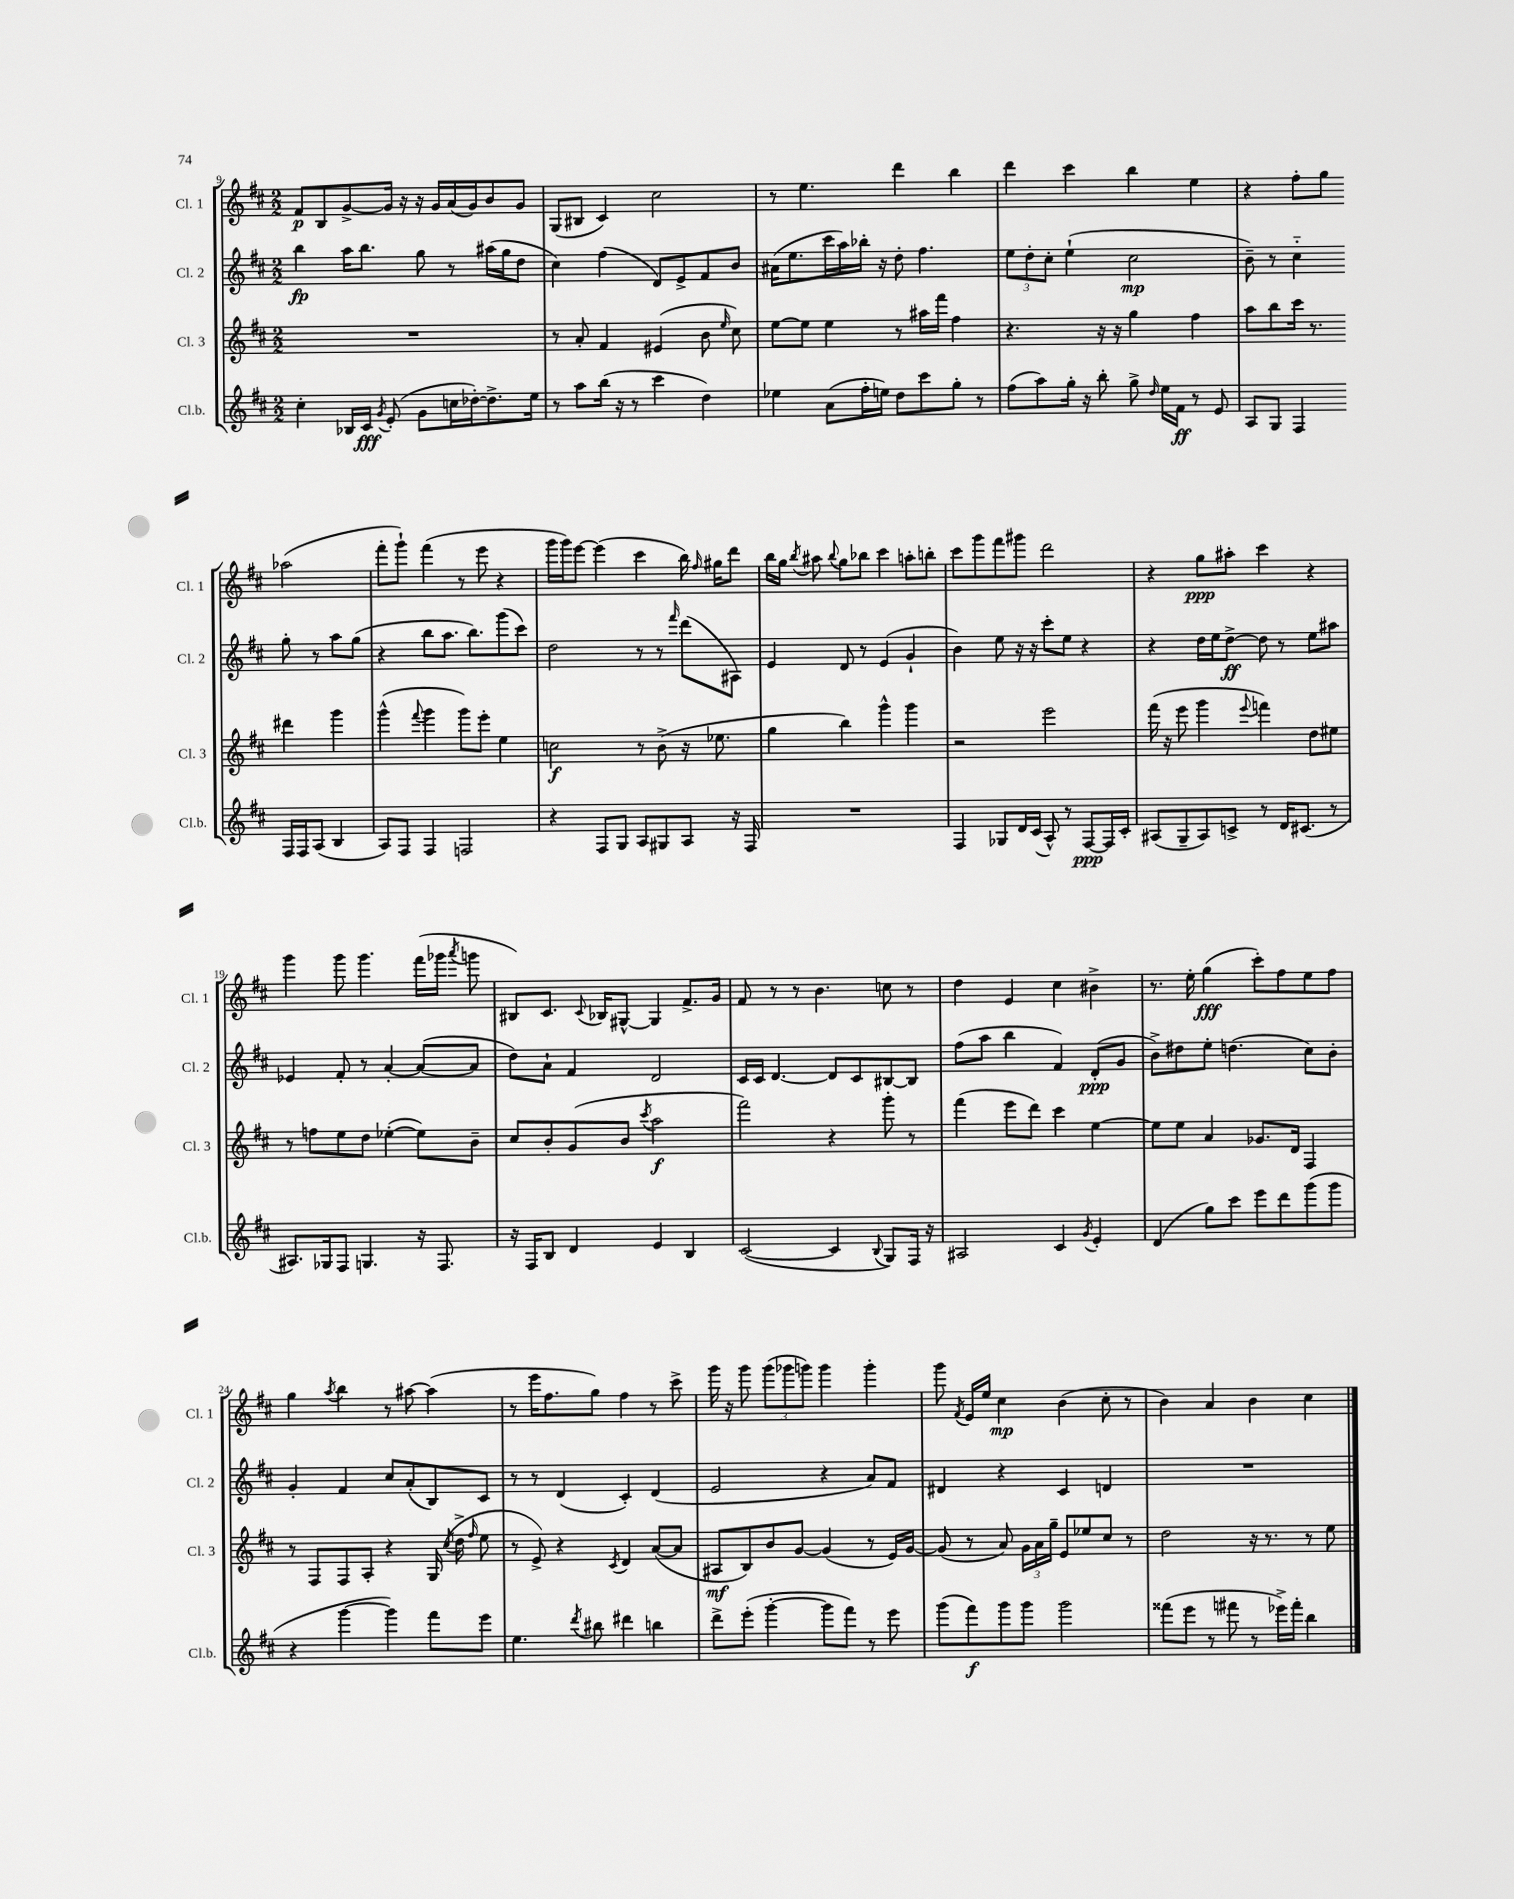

**kern	**dynam	**kern	**dynam	**kern	**dynam	**kern	**dynam
*part4	*part4	*part3	*part3	*part2	*part2	*part1	*part1
*staff4	*staff4	*staff3	*staff3	*staff2	*staff2	*staff1	*staff1
*I"Cl.b.	*	*I"Cl. 3	*	*I"Cl. 2	*	*I"Cl. 1	*
*I'Cl.b.	*	*I'Cl. 3	*	*I'Cl. 2	*	*I'Cl. 1	*
*clefG2	*	*clefG2	*	*clefG2	*	*clefG2	*
*k[f#c#]	*	*k[f#c#]	*	*k[f#c#]	*	*k[f#c#]	*
*M2/2	*	*M2/2	*	*M2/2	*	*M2/2	*
=9	=9	=9	=9	=9	=9	=9	=9
4cc#'\	.	1r	.	4bb\	fp	8f#/L	p
.	.	.	.	.	.	8B/	.
16B-X/LL	.	.	.	16aa\KL	.	[8g^/	.
16c#/JJ	fff	.	.	8.bb\J	.	.	.
8qg/	.	.	.	.	.	.	.
(8e'/	.	.	.	.	.	16g/Jk]	.
.	.	.	.	.	.	16r	.
8g\L	.	.	.	8gg\	.	16r	.
.	.	.	.	.	.	16g/LL	.
16ccn\L	.	.	.	8r	.	(16a/	.
[16dd-X'\J)	.	.	.	.	.	16g/J)	.
8.dd-^\]	.	.	.	(16aa#X\LL	.	8b/	.
.	.	.	.	16gg\J	.	.	.
.	.	.	.	8dd\J	.	8g/J	.
16ee\Jk	.	.	.	.	.	.	.
=10	=10	=10	=10	=10	=10	=10	=10
8r	.	8r	.	4cc#\)	.	(8G/L	.
8aa\L	.	8a'/	.	.	.	8B#X/J	.
(16bb\Jk	.	4f#/	.	(4ff#\	.	4c#/)	.
16r	.	.	.	.	.	.	.
8r	.	.	.	.	.	.	.
4ccc#\	.	(4e#X/	.	8d/L)	.	2cc#\	.
.	.	.	.	8e^/	.	.	.
4dd\)	.	8b\	.	8f#/	.	.	.
.	.	16qqee/	.	.	.	.	.
.	.	8cc#\)	.	8b/J	.	.	.
=11	=11	=11	=11	=11	=11	=11	=11
4ee-X\	.	[8ee\L	.	(16a#X\KL	.	8r	.
.	.	.	.	8.ee\	.	.	.
.	.	8ee\J]	.	.	.	4.ee\	.
(8a\L	.	4ee\	.	16ccc#\L	.	.	.
.	.	.	.	16aa\)	.	.	.
16ff#'\L	.	.	.	16bb-X'\JJ	.	.	.
16een\JJ)	.	.	.	16r	.	.	.
8dd\L	.	8r	.	8dd'\	.	4ddd\	.
8ccc#\	.	16aa#X\LL	.	4.ff#\	.	.	.
.	.	16fff#\JJ	.	.	.	.	.
8gg'\J	.	4ff#\	.	.	.	4bb\	.
8r	.	.	.	.	.	.	.
=12	=12	=12	=12	=12	=12	=12	=12
(8ff#\L	.	4.r	.	12ee\L	.	4ddd\	.
.	.	.	.	12dd'\	.	.	.
8aa\)	.	.	.	.	.	.	.
.	.	.	.	12cc#'\J	.	.	.
16gg'\Jk	.	.	.	(4ee`\	.	4ccc#\	.
16r	.	.	.	.	.	.	.
8bb'\	.	16r	.	.	.	.	.
.	.	16r	.	.	.	.	.
8gg^\	.	4gg\	.	2cc#\	mp	4bb\	.
16qqdd/	.	.	.	.	.	.	.
16ee\LL	.	.	.	.	.	.	.
16f#\JJ	ff	.	.	.	.	.	.
8r	.	4ff#\	.	.	.	4ee\	.
8e/	.	.	.	.	.	.	.
=13	=13	=13	=13	=13	=13	=13	=13
8A/L	.	8aa\L	.	8b~\)	.	4r	.
8G/J	.	8bb\	.	8r	.	.	.
4F#/	.	16ccc#\Jk	.	4cc#\	.	8ff#'\L	.
.	.	8.r	.	.	.	.	.
.	.	.	.	.	.	8gg\J	.
16F#/LL	.	4ddd#X\	.	8gg'\	.	(2aa-X\	.
16F#/J	.	.	.	.	.	.	.
(8A/J	.	.	.	8r	.	.	.
4B/	.	4ggg\	.	8aa\L	.	.	.
.	.	.	.	(8gg\J	.	.	.
!!LO:LB:g=z
=14	=14	=14	=14	=14	=14	=14	=14
8A/L)	.	(4ggg^^\	.	4r	.	8fff#'\L	.
8F#/J	.	.	.	.	.	8ggg`\J)	.
.	.	8qqfff#/	.	.	.	.	.
4F#/	.	4ggg\	.	8bb\L	.	(4fff#\	.
.	.	.	.	8.aa\J	.	.	.
2Fn/	.	8ggg\L)	.	.	.	8r	.
.	.	.	.	8.bb\L)	.	.	.
.	.	8eee'\J	.	.	.	8eee\	.
.	.	4ee\	.	(8ggg\	.	4r	.
.	.	.	.	8ccc#\J)	.	.	.
=15	=15	=15	=15	=15	=15	=15	=15
4r	.	2ccn\	f	2dd\	.	16ggg\LL	.
.	.	.	.	.	.	16ggg\J)	.
.	.	.	.	.	.	[8eee\J	.
8F#/L	.	.	.	.	.	(4eee\]	.
8G/J	.	.	.	.	.	.	.
8A/L	.	8r	.	8r	.	4ccc#\	.
8G#X/	.	(8b^\	.	8r	.	.	.
.	.	.	.	16qqfff#/	.	.	.
8A/J	.	16r	.	(8ddd\L	.	16bb\)	.
.	.	.	.	.	.	16qqff#/	.
.	.	8.ee-X\	.	.	.	16gg#X\KL	.
16r	.	.	.	8A#X\J)	.	8ddd\J	.
16F#/	.	.	.	.	.	.	.
=16	=16	=16	=16	=16	=16	=16	=16
1r	.	4gg\	.	4e/	.	16bb\LL	.
.	.	.	.	.	.	16gg\JJ	.
.	.	.	.	.	.	8qbb/	.
.	.	.	.	.	.	8aa#X\	.
.	.	.	.	.	.	8qqbb/	.
.	.	4bb\)	.	8d/	.	8gg\L	.
.	.	.	.	8r	.	8bb-X\J	.
.	.	4ggg^^\	.	(4e/	.	4ccc#\	.
.	.	4ggg\	.	4g`/	.	8aan'\L	.
.	.	.	.	.	.	8bbn'\J	.
=17	=17	=17	=17	=17	=17	=17	=17
4F#/	.	2r	.	4b\)	.	8ccc#\L	.
.	.	.	.	.	.	8ggg\	.
8G-X/L	.	.	.	8ee\	.	8fff#\	.
16d/L	.	.	.	16r	.	8ggg#X\J	.
(16c#/JJ	.	.	.	16r	.	.	.
8A^^/)	.	2eee\	.	8ccc#'\L	.	2ddd\	.
8r	.	.	.	8ee\J	.	.	.
[8F#/L	ppp	.	.	4r	.	.	.
16F#/L]	.	.	.	.	.	.	.
16c#'/JJ	.	.	.	.	.	.	.
=18	=18	=18	=18	=18	=18	=18	=18
(8A#X/L	.	(16fff#\	.	4r	.	4r	.
.	.	16r	.	.	.	.	.
8G~/	.	8eee\	.	.	.	.	.
8A#/)	.	4ggg\	.	16dd\LL	.	8gg\L	ppp
.	.	.	.	16ee\J	.	.	.
8cn^/J	.	.	.	[8dd^\J	ff	8aa#X'\J	.
.	.	8qqeee/	.	.	.	.	.
8r	.	4fffn\)	.	8dd\]	.	4ccc#\	.
16d/KL	.	.	.	8r	.	.	.
(8.c#X/J	.	.	.	.	.	.	.
.	.	8dd\L	.	8ee\L	.	4r	.
8r	.	8ee#X\J	.	8aa#X\J	.	.	.
!!LO:LB:g=z
=19	=19	=19	=19	=19	=19	=19	=19
8.A#X/L)	.	8r	.	4e-X/	.	4ggg\	.
.	.	8ffn\L	.	.	.	.	.
16G-X/k	.	.	.	.	.	.	.
8F#/J	.	8ee\	.	8f#'/	.	8ggg\	.
4.Gn/	.	8dd\J	.	8r	.	4.ggg\	.
.	.	([4ee-X'\	.	[4a'/	.	.	.
16r	.	8ee-\L])	.	(8a/L_	.	(16fff#\LL	.
8.F#/	.	.	.	.	.	16ggg-X\JJ	.
.	.	.	.	.	.	8qaaa/	.
.	.	8b~\J	.	8a/J]	.	8gggn\	.
=20	=20	=20	=20	=20	=20	=20	=20
16r	.	8cc#/L	.	8dd\L)	.	8B#X/L)	.
16F#/KL	.	.	.	.	.	.	.
8B/J	.	8b'/	.	8a`\J	.	8.c#/J	.
4d/	.	(8g/	.	4f#/	.	.	.
.	.	.	.	.	.	8qqc#/	.
.	.	.	.	.	.	16B-X/KL	.
.	.	8b/J	.	.	.	[8G#X^^/J	.
.	.	8qccc#/	.	.	.	.	.
4e/	.	2aa\	f	2d/	.	4G#/]	.
4B/	.	.	.	.	.	8.f#^/L	.
.	.	.	.	.	.	16g/Jk	.
=21	=21	=21	=21	=21	=21	=21	=21
([2c#/	.	2fff#\)	.	16c#/LL	.	8f#/	.
.	.	.	.	16c#/JJ	.	.	.
.	.	.	.	[4.d/	.	8r	.
.	.	.	.	.	.	8r	.
.	.	.	.	.	.	4.b\	.
4c#/]	.	4r	.	8d/L]	.	.	.
.	.	.	.	8c#/	.	.	.
8qqB/	.	.	.	.	.	.	.
8G/L)	.	8ggg'\	.	[8B#X/	.	8ccn\	.
16F#/Jk	.	8r	.	8B#/J]	.	8r	.
16r	.	.	.	.	.	.	.
=22	=22	=22	=22	=22	=22	=22	=22
2A#X/	.	(4fff#\	.	(8ff#\L	.	4dd\	.
.	.	.	.	8aa\J	.	.	.
.	.	8eee\L	.	4bb\	.	4e/	.
.	.	8ddd\J)	.	.	.	.	.
4c#/	.	4ccc#\	.	4f#/)	.	4cc#\	.
8qg/	.	.	.	.	.	.	.
4e'/	.	[4ee\	.	(8d'/L	ppp	4b#X^\	.
.	.	.	.	8g/J	.	.	.
=23	=23	=23	=23	=23	=23	=23	=23
(4d/	.	8ee\L]	.	8b^\L)	.	8.r	.
.	.	8ee\J	.	8dd#X\	.	.	.
.	.	.	.	.	.	16ee'\	.
8gg\L)	.	4a/	.	8ee'\J	.	(4gg\	fff
8ccc#\J	.	.	.	(4.ddn\	.	.	.
8eee\L	.	8.g-X/L	.	.	.	8ccc#'\L)	.
8ddd\	.	.	.	.	.	8ff#\	.
.	.	16d/Jk	.	.	.	.	.
(8ggg\	.	4F#/	.	8cc#\L)	.	8ee\	.
8ggg\J	.	.	.	8b'\J	.	8ff#\J	.
!!LO:LB:g=z
=24	=24	=24	=24	=24	=24	=24	=24
4r	.	8r	.	4g'/	.	4gg\	.
.	.	8F#/L	.	.	.	.	.
.	.	.	.	.	.	8qaa/	.
[4ggg\	.	8F#/	.	4f#/	.	4bb\	.
.	.	8A'/J	.	.	.	.	.
4ggg\])	.	4r	.	8cc#/L	.	8r	.
.	.	.	.	(8a'/	.	[8aa#X\	.
8fff#\L	.	(16G/	.	8B/)	.	(4aa#\]	.
.	.	8qcc#/	.	.	.	.	.
.	.	16dd^\	.	.	.	.	.
.	.	16qqff#/	.	.	.	.	.
8eee\J	.	8ee\	.	8c#/J	.	.	.
=25	=25	=25	=25	=25	=25	=25	=25
4.ee\	.	8r	.	8r	.	8r	.
.	.	8e^/)	.	8r	.	16eee\KL	.
.	.	.	.	.	.	8.ff#\	.
.	.	4r	.	(4d/	.	.	.
8qddd/	.	.	.	.	.	.	.
8bb#X\	.	.	.	.	.	8gg\J)	.
.	.	8qc#/	.	.	.	.	.
4ddd#X\	.	4d/	.	4c#'/)	.	4ff#\	.
4bbn\	.	([8a/L	.	(4d/	.	8r	.
.	.	8a/J]	.	.	.	8ccc#^\	.
=26	=26	=26	=26	=26	=26	=26	=26
8ddd^\L	.	8A#X/L	mf	2e/	.	16ggg\	.
.	.	.	.	.	.	16r	.
(8eee'\J	.	8B/)	.	.	.	8ggg\	.
[4ggg'\	.	8b/	.	.	.	(12ggg\L	.
.	.	.	.	.	.	12ggg-X\	.
.	.	[8g/J	.	.	.	.	.
.	.	.	.	.	.	12gggn\J)	.
8ggg\L]	.	(4g/]	.	4r	.	4ggg\	.
8fff#\J)	.	.	.	.	.	.	.
8r	.	8r	.	8a/L)	.	4ggg'\	.
8eee\	.	16e/LL)	.	8f#/J	.	.	.
.	.	[16g/JJ	.	.	.	.	.
=27	=27	=27	=27	=27	=27	=27	=27
(8ggg\L	.	(8g/]	.	4d#X/	.	8ggg\	.
.	.	.	.	.	.	8qf#/	.
8fff#\)	f	8r	.	.	.	16e/LL	.
.	.	.	.	.	.	16ee/JJ	.
8ggg\	.	8a/)	.	4r	.	4cc#\	mp
8ggg\J	.	24g\LL	.	.	.	.	.
.	.	24a\	.	.	.	.	.
.	.	24gg~\JJ	.	.	.	.	.
2ggg\	.	8e/L	.	4c#/	.	(4b\	.
.	.	8ee-X/	.	.	.	.	.
.	.	8cc#/J	.	4dn/	.	8cc#'\	.
.	.	8r	.	.	.	8r	.
=28	=28	=28	=28	=28	=28	=28	=28
(8fff##X\L	.	2dd\	.	1r	.	4b\)	.
8eee\J	.	.	.	.	.	.	.
8r	.	.	.	.	.	4a/	.
8fff#X\	.	.	.	.	.	.	.
8r	.	16r	.	.	.	4b\	.
.	.	8.r	.	.	.	.	.
16eee-X^\LL)	.	.	.	.	.	.	.
16fff#'\JJ	.	.	.	.	.	.	.
4bb\	.	8r	.	.	.	4cc#\	.
.	.	8ee\	.	.	.	.	.
==	==	==	==	==	==	==	==
*-	*-	*-	*-	*-	*-	*-	*-
